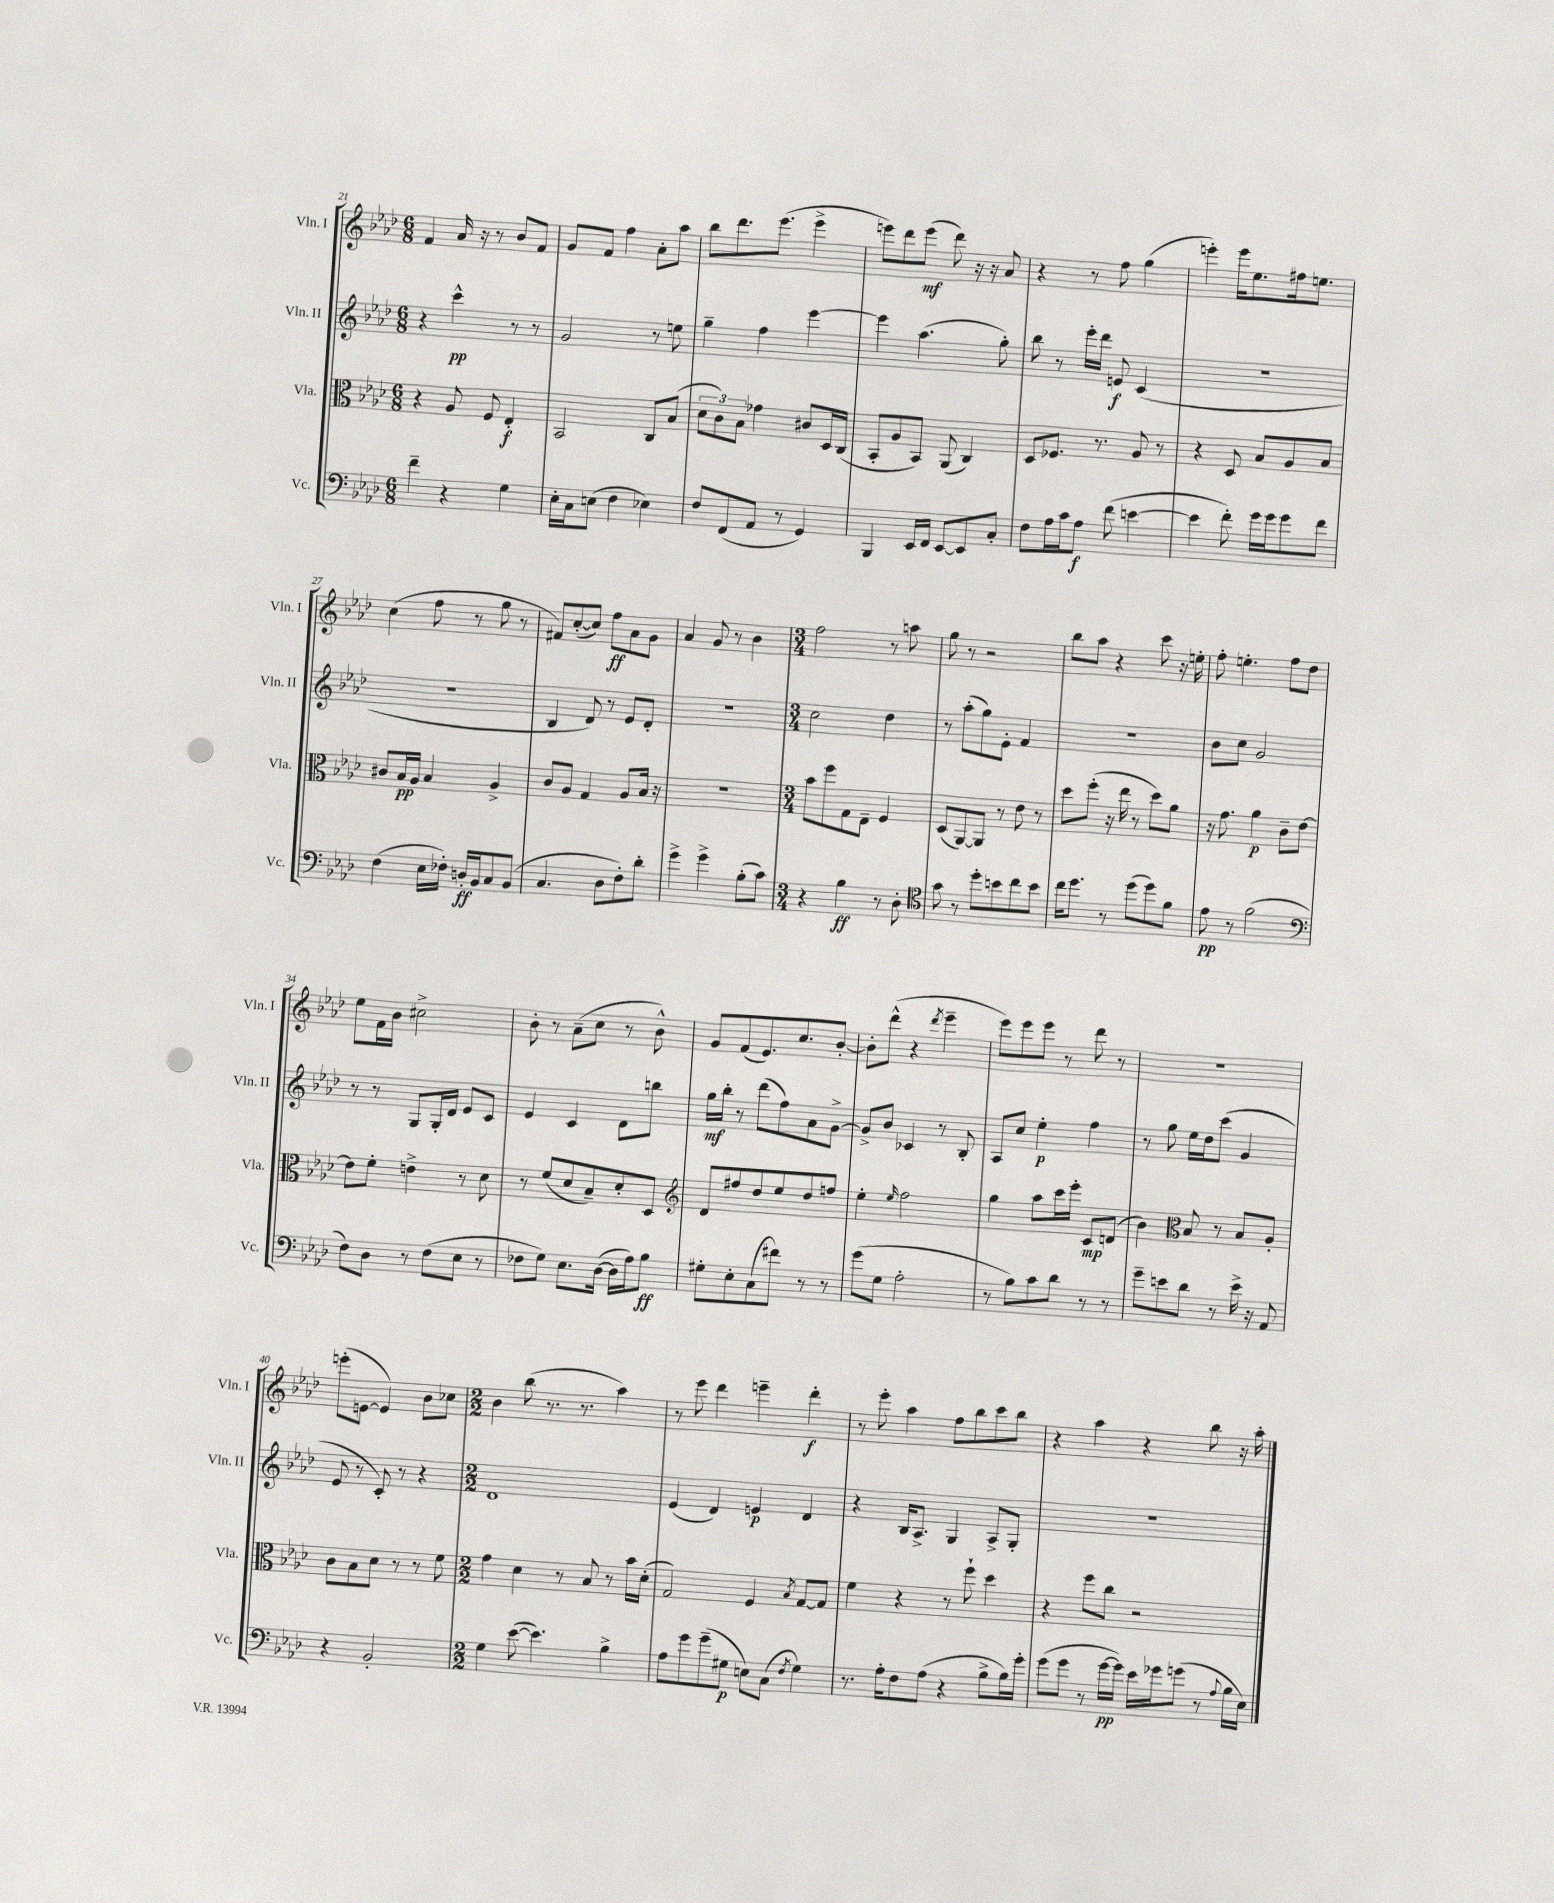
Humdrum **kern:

**kern	**kern	**kern	**kern
*staff4	*staff3	*staff2	*staff1
*clefF4	*clefC3	*clefG2	*clefG2
*k[b-e-a-d-]	*k[b-e-a-d-]	*k[b-e-a-d-]	*k[b-e-a-d-]
*M6/8	*M6/8	*M6/8	*M6/8
4f~\	4r	4r	4f/
4r	8A-/	4ccc^^\	16a-/
.	.	.	16r
.	8F/	.	8r
4G\	4E-'/	8r	8b-/L
.	.	8r	8f/J
=	=	=	=
16E-'\LL	2BB-/	2g/	8g/L
16C\J	.	.	.
(8E\J	.	.	8f/J
4F\	.	.	4ff\
4E-\)	8C/L	8r	8a-'\L
.	(8B-/J	8ee\	8aa-\J
=	=	=	=
8F/L	12d-\L	4gg~\	8bb-\L
.	12c\)	.	.
(8FF/	.	.	8.ddd-\
.	12B-\J	.	.
8AA-/J	4g-\	4ff\	.
.	.	.	(8.eee-\J
8r	.	.	.
4GG/)	8c#/L	[4eee-\	4eee-^\
.	16D-/L	.	.
.	(16C/JJ	.	.
=	=	=	=
4BBB-/	8BB-'/L	4eee-\]	8eee\L)
.	8A-/	.	8ddd-\
16EE-/LL	8BB-/J)	(4.aa-\	(8eee\J
16FF/JJ	.	.	.
[8EE-/L	(8AA-/	.	8ddd-\)
8EE-/]	4C/)	.	16r
.	.	.	16r
8C'/J	.	8gg'\)	8a-/
=	=	=	=
8F\L	8D-/L	8bb-\	4r
16A-\L	8.F-/J	8r	.
16c\J	.	.	.
8A-\J	.	16eee-'\LL	8r
.	8.r	16ddd-\JJ	.
(8f\	.	8e/	8ff\
[4e\	8A-/	(4c/	(4gg\
.	8r	.	.
=	=	=	=
4e\]	4r	2.r	4eee'\)
8f'\)	8D-/	.	16eee\LK
.	.	.	8.ee-\
16g\LL	8B-/L	.	.
16g\J	.	.	.
8g\	8A-/	.	16ff#\k
.	.	.	8.ee\J
8f\J	8B-/J	.	.
=	=	=	=
(4F\	8c#/L	2.r	(4cc\
.	16B-/L	.	.
.	16A-/JJ	.	.
16E-\LL	4B-/	.	8ff\
16F-'\JJ)	.	.	.
16D'/LL	.	.	8r
16BB-/J	.	.	.
8C/	4A-^/	.	8gg\
(8BB-/J	.	.	8r
=	=	=	=
4.C/	8c/L	4B-/	8f#/L)
.	8A-/J	.	([8cc'/
.	4G/	8d-/)	8cc/]J)
8D-\L	.	8r	8ff\L
8F'\)	8A-/L	8e-/L	8a-\
8d-'\J	16B-/Jk	8d-'/J	8g\J
.	16r	.	.
=	=	=	=
4g^\	2.r	2.r	4a-/
4g^\	.	.	8g/
.	.	.	8r
(8B-'\L	.	.	4b-\
8c\J)	.	.	.
=	=	=	=
*M3/4	*M3/4	*M3/4	*M3/4
4r	8b-\L	2cc\	2ff\
.	8ff\	.	.
4B-\	8G\	.	.
.	8E-~\J	.	.
8r	4F/	4dd-\	8r
8D-'\	.	.	8aa\
=	=	=	=
*clefC4	*	*	*
8g\	(8D-/L	8r	8gg\
8r	[8AA-/)	(8aa-'\L	8r
8dd-'\L	8AA-/]J	8gg\)	2r
8b\	8r	8e-'\J	.
8cc\	8e-\	4f/	.
8b\J	8r	.	.
=	=	=	=
16cc\LK	8dd-\L	2.r	8bb-\L
8.dd-\J	.	.	.
.	(8ff'\J	.	8aa-\J
8r	16r	.	4r
.	16ee-\	.	.
(8dd-\L	8r	.	.
8dd-\)	8dd-\L)	.	8ccc\
8f\J	8a-\J	.	16r
.	.	.	16ee'\
=	=	=	=
8e-\	16r	8b-\L	8ff'\
.	8.g\	.	.
8r	.	8cc\J	4.ee'\
(2f\	4a-\	2g/	.
.	8c~\L	.	8ff\L
.	[8e-\J	.	8dd-\J
=	=	=	=
*clefF4	*	*	*
8F\L)	8e-\]L	8r	8ee-\L
8D-\J	8f'\J	8r	16f\L
.	.	.	16b-\JJ
8r	4e^\	8G/L	2cc#^\
(8F\L	.	16G'/L	.
.	.	16d-/JJ	.
8E-\J	8r	8e-/L	.
8r	8d-\	8c/J	.
=	=	=	=
8F-\L	8r	4e-/	8b-'\
8G\J)	(8f/L	.	8r
8.E-\L	8d-/	4c/	(8a-~\L
.	8B-~/)	.	8cc\J
([16D-\Jk	.	.	.
16D-\]LL	8d-'/	8d-\L	8r
16A-\J)	.	.	.
8B-\J	8D-/J	8bb\J	8b-^^\)
=	=	=	=
*	*clefG2	*	*
8G#'\L	8d-/L	16gg\LL	8g/L
.	.	16bb-'\JJ	.
8E-'\	8ff#/	8r	(8f/
(8C\	8dd-/	(8ddd-\L	8.e-/)
8f#\J)	8ee-/	8ff\)	.
.	.	.	8.cc/
8r	8dd-/	8a-\	.
8r	8ff/J	[8g^\J	[8b-'/J
=	=	=	=
(8g\L	4ee-'\	8g^/]L	8b-'\]L
8G\J	.	8b-/J	(8ddd-^^\J
.	16qqee-/	.	.
2A-'\	2ff\	4c-/	4r
.	.	.	8qddd-/
.	.	8r	4eee-~\
.	.	8B-'/	.
=	=	=	=
8r	4gg\	8A-/L	8eee-\L)
8B-\L)	.	8cc/J	8eee-\
8c\	8aa-\L	4ee-'\	8eee-\J
8d-\J	16ccc\L	.	8r
.	16eee-'\JJ	.	.
8r	8c/L	4ff\	8ddd-\
8r	(8d/J	.	8r
=	=	=	=
8g~\L	4b-\)	8r	2.r
8e\	.	8gg\	.
*	*clefC3	*	*
8d-\J	8B-/	16ee-\LL	.
.	.	16dd-\J	.
8r	8r	(8ccc\J	.
16e^\	8B-/L	4g/	.
16r	.	.	.
8AA-/	8A-'/J	.	.
=	=	=	=
4r	8c\L	8e-/	(8eee'\L
.	8B-\	8r	[8e\J
2BB-'/	8d-\J	8c'/)	4e/])
.	8r	8r	.
.	8r	4r	8b-\L
.	8f\	.	8cc-\J
=	=	=	=
*M2/2	*M2/2	*M2/2	*M2/2
4G\	4g\	1d-	4b-\
([8e-\	4d-\	.	(8bb-\
4.e-\])	.	.	8.r
.	8r	.	.
.	.	.	8.r
.	8B-/	.	.
4B-^\	8r	.	4aa-\)
.	16b-\LL	.	.
.	(16d-'\JJ	.	.
=	=	=	=
8A-\L	2G/)	(4e-/	8r
8g\	.	.	8eee-\
(8g~\	.	4d-/)	4ddd-\
8G#\J	.	.	.
8E\L)	4F/	4e/	4eee~\
(8C\J	.	.	.
8qF/	8qB-/	.	.
4G#\)	[8G/L	4d-/	4ddd-'\
.	8G/]J	.	.
=	=	=	=
8.r	4f\	4r	8r
.	.	.	8eee-'\
16A-'\LK	.	.	.
8F\	4r	16B-/LK	4aa-\
.	.	8.A-^/J	.
(8A-\J	.	.	.
4r	8r	4G/	8ff\L
.	8ff`\	.	8bb-\
8B-^\L	4dd-\	8A-^/L	8ccc\
16B-\L)	.	8G'/J	8bb-\J
16g'\JJ	.	.	.
=	=	=	=
(8g\L	4r	1r	4r
8g\J	.	.	.
8r	8ff\L	.	4aa-\
[16g\LL	8cc\J	.	.
16g\]JJ)	.	.	.
16e-\LL	2r	.	4r
16g-\J	.	.	.
(8g\J	.	.	.
8r	.	.	8bb-\
8qqA-/	.	.	.
16B-\LL	.	.	16r
16E-\JJ)	.	.	16aa-'\
==	==	==	==
*-	*-	*-	*-
